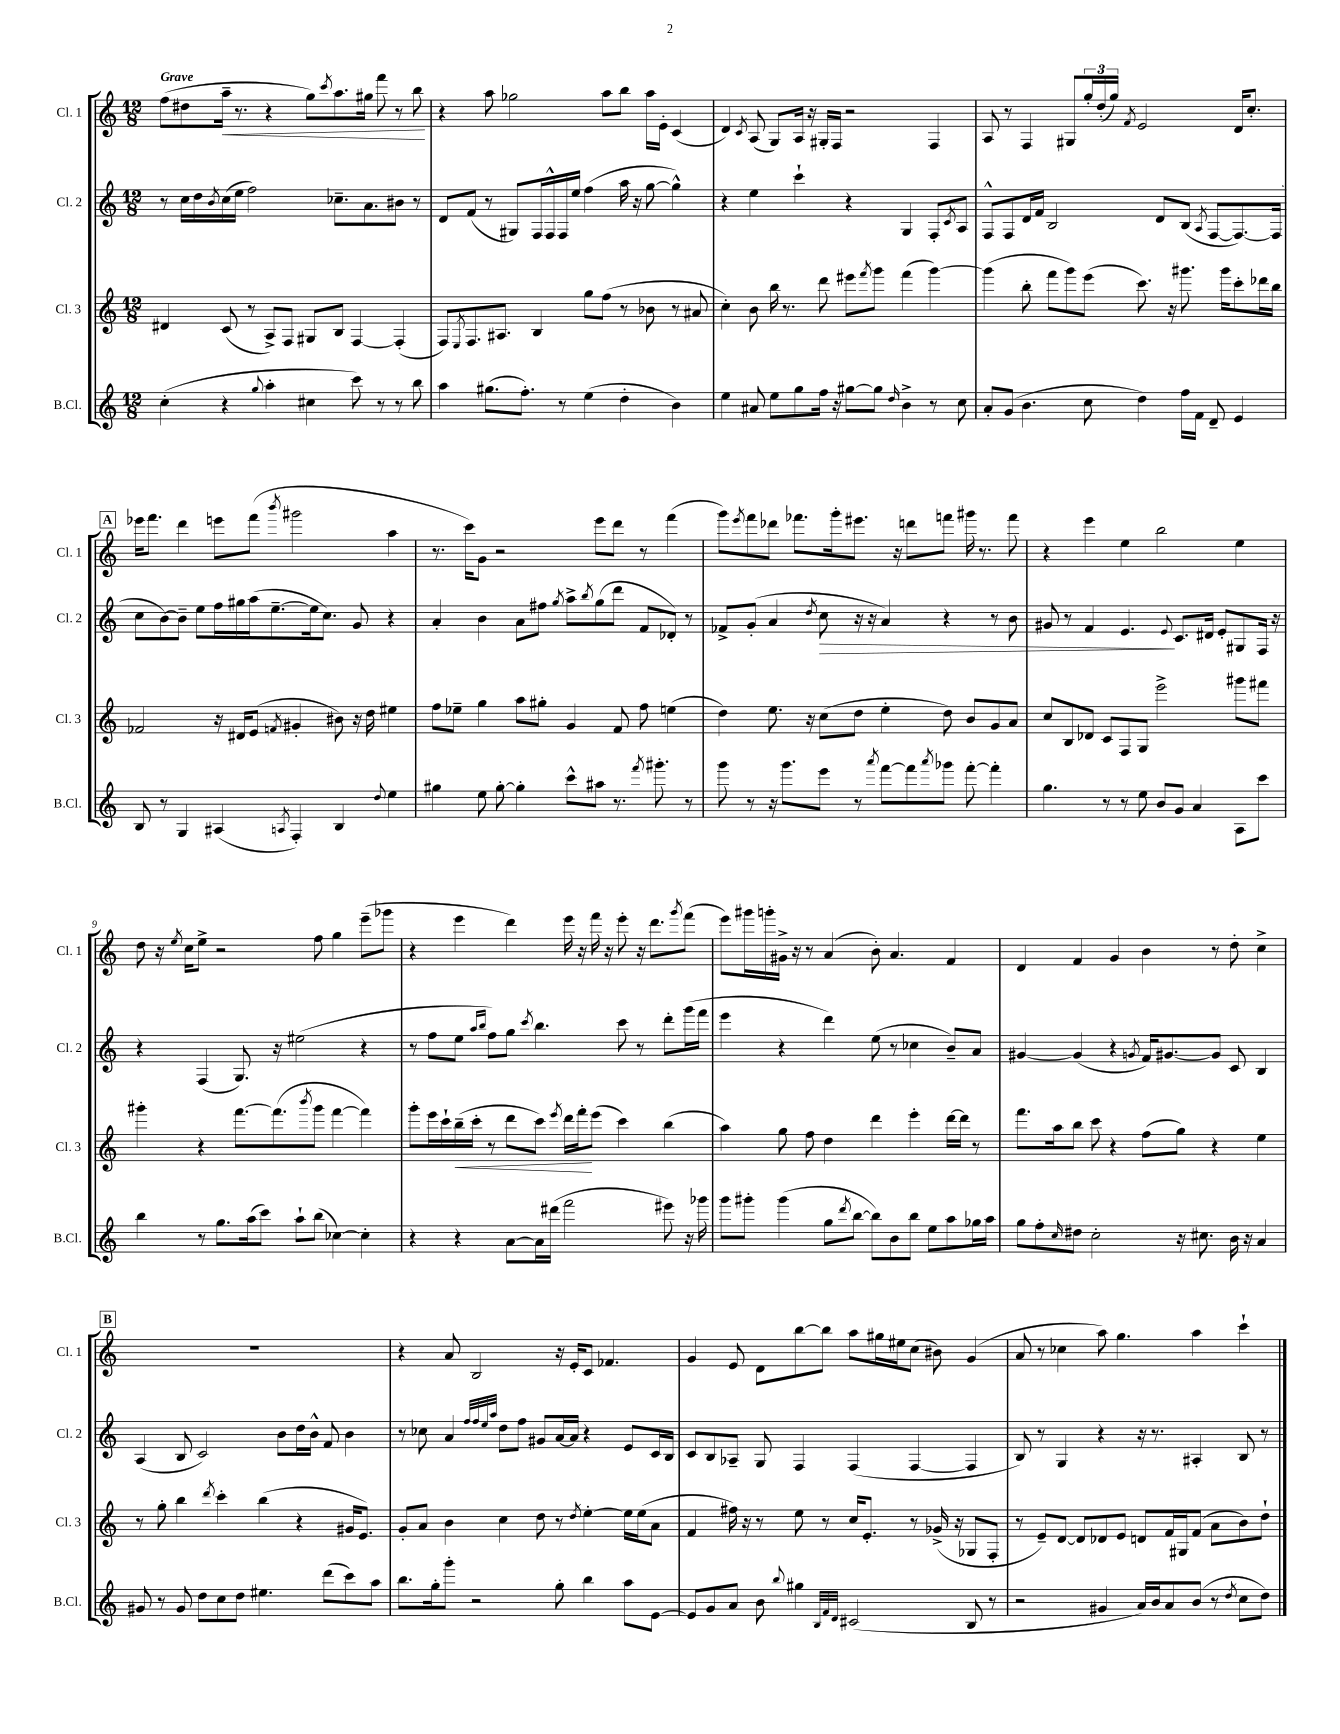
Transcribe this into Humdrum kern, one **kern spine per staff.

**kern	**kern	**kern	**kern
*staff4	*staff3	*staff2	*staff1
*clefG2	*clefG2	*clefG2	*clefG2
*k[]	*k[]	*k[]	*k[]
*M12/8	*M12/8	*M12/8	*M12/8
(4cc'	4d#	8r	(8ff
.	.	16cc	8dd#
.	.	16dd	.
.	.	8qb	.
4r	(8c	(16cc	16aa~
.	.	16ee	8.r
.	8r	2ff)	.
8qqgg	.	.	.
4aa'	8A^)	.	4r
.	8F	.	.
4cc#	8G#	.	8gg)
.	.	.	8qccc
.	8B	8.cc-~	8.aa
8ccc)	[4F	.	.
.	.	8.a	16gg#
8r	.	.	8fff
8r	(4F']	8b#	8r
8bb	.	8r	8bb
=	=	=	=
4aa	8F)	8d	4r
.	8qE	.	.
.	8.F	(8f	.
(8.gg#	.	8r	8aa
.	8.A#	.	.
.	.	8G#)	2gg-
8.ff')	.	.	.
.	4B	16F	.
.	.	16F^^	.
8r	.	16F	.
.	.	16ee	.
(4ee	8gg	(4ff	.
.	(8ff	.	8aa
4dd'	8r	16aa	8bb
.	.	16r	.
.	8b-	[8gg	16aa
.	.	.	16e'
4b)	8r	4gg^^])	(4c
.	8a#	.	.
=	=	=	=
4ee	4cc')	4r	4d)
.	.	.	8qc
8a#	8b	4ee	(8A
8ee	16bb	.	8G)
.	8.r	.	.
8gg	.	4ccc`	16A
.	.	.	16r
16ff	8ddd	.	16G#'
16r	.	.	16F
[8gg#	8eee#	4r	2r
.	8qfff	.	.
8gg#]	8ggg	.	.
16qqdd	.	.	.
4b^	(4fff	4G	.
8r	[4ggg)	8F'	4F
.	.	8qc	.
8cc	.	8A	.
=	=	=	=
8a'	(4ggg]	8F^^	8A
(8g	.	8F	8r
4.b	8bb'	16d	4F
.	.	16f	.
.	8fff	2B	.
.	8ggg)	.	8G#
8cc	(8eee	.	24gg'
.	.	.	(24dd'
.	.	.	24gg)
.	.	.	8qf
4dd)	8.ccc)	.	2e
.	.	8d	.
.	16r	.	.
16ff	8.ggg#	(8B	.
16f	.	.	.
.	.	8qA	.
8d~	.	[8F	.
.	16ggg#	.	.
4e	8ccc'	8.F_)	16d
.	.	.	8.cc'
.	16ddd-	.	.
.	16bb	(16F]	.
=	=	=	=
8B	2f-	8cc	16eee-
.	.	.	8.fff
8r	.	[8b)	.
4G	.	8b~]	4ddd
.	.	8ee	.
(4A#	16r	16ff	8eee
.	16d#	16gg#	.
.	(8e	(16aa	(8fff
.	.	[8.ee~	.
8qA	8qf	.	8qbbb
4F')	4g#'	.	2ggg#
.	.	16ee]	.
.	.	8.cc)	.
4B	8b#)	.	.
.	16r	8g	.
.	16dd	.	.
8qqdd	.	.	.
4ee	4ee#	4r	4aa
=	=	=	=
4gg#	8ff	4a'	8.r
.	8ee-~	.	.
.	.	.	16ccc)
8ee	4gg	4b	8g
[8gg#'	.	.	2r
4gg#']	8aa	8a	.
.	8gg#'	8ff#	.
.	.	8qgg	.
8ccc^^	4g	8aa^	.
.	.	8qbb	.
8aa#	.	(8gg	8eee
8.r	8f	8ddd	8ddd
.	8ff	8f	8r
8qfff	.	.	.
8.ggg#'	.	.	.
.	(4ee	8d-')	(4fff
8r	.	8r	.
=	=	=	=
8ggg	4dd)	8f-^	8ggg)
.	.	.	8qeee
8r	.	(8g'	8fff
16r	8.ee	4a	8ddd-
8.ggg	.	.	.
.	.	.	8.fff-
.	16r	.	.
.	.	8qdd	.
8eee	(8cc	8cc	.
.	.	.	16ggg'
8r	8dd	16r	8.eee#
.	.	16r	.
8qaaa	.	.	.
[8fff	4ee'	4a)	.
.	.	.	16r
8fff]	.	.	8ddd
8qaaa	.	.	.
8ggg-	8dd)	4r	8fff
[8fff'	8b	.	16ggg#
.	.	.	8.r
4fff']	8g	8r	.
.	8a	8b	8fff
=	=	=	=
4.gg	8cc	8g#	4r
.	8B	8r	.
.	8d-	4f	4eee
8r	8c	.	.
8r	8F	4.e	4ee
8ee	8G	.	.
8b	2eee^	.	2bb
.	.	8qqe	.
8g	.	8.c	.
4a	.	.	.
.	.	16d#	.
.	.	8e'	.
8A	8ggg#	8G#	4ee
8ccc	8fff#	16F	.
.	.	16r	.
=	=	=	=
4bb	4ggg#'	4r	8dd
.	.	.	16r
.	.	.	8qee
.	.	.	16cc
8r	4r	(4F	8ee^
8.gg	.	.	2r
.	[8.fff	8.G)	.
(16aa	.	.	.
8ccc)	.	.	.
.	(8.fff]	16r	.
8aa`	.	(2ee#	.
.	8qbbb	.	.
(8bb	8ggg#	.	8ff
[4cc-)	[4fff	.	4gg
4cc-']	4fff])	4r	(8eee~
.	.	.	8ggg-
=	=	=	=
4r	8ggg'	8r	4r
.	16eee	8ff	.
.	16ccc`	.	.
4r	(16bb~	8ee	4eee
.	16ccc'	.	.
.	.	16qqaa	.
.	.	16qqbb	.
.	8r	8ff)	.
[8a	8ddd	8gg	4ddd)
.	.	8qccc	.
16a]	8ccc)	4.bb	.
(16ddd#	.	.	.
.	8qeee	.	.
2fff	16ddd	.	16eee
.	16fff'	.	16r
.	(8eee	.	16fff
.	.	.	16r
.	4ccc)	8ccc	8eee'
.	.	8r	16r
.	.	.	8.ddd
8eee#)	(4bb	8ddd'	.
.	.	.	8qggg
16r	.	(16ggg	(8fff
16ggg-	.	16fff	.
=	=	=	=
8ggg	4aa)	4eee	8eee)
8ggg#'	.	.	16ggg#
.	.	.	16ggg'
(4ggg#	8gg	4r	16g#^
.	.	.	16r
.	8ff	.	8r
8gg	4dd	4ddd)	(4a
8qddd	.	.	.
[8bb	.	.	.
8bb])	4ddd	(8ee	8b')
8b	.	8r	4.a
8bb	4eee'	4cc-	.
8ee	.	.	.
8aa	[16ddd	8b~)	4f
.	16ddd]	.	.
16gg-	8r	8a	.
16aa	.	.	.
=	=	=	=
8gg	8.fff	[4g#	4d
8ff'	.	.	.
.	16aa	.	.
16qqcc	.	.	.
8dd#	8bb	(4g#]	4f
2cc'	8ccc	.	.
.	4r	4r	4g
.	.	8qg	.
.	(8ff	16f)	4b
.	.	[8.g#	.
16r	8gg)	.	.
8.cc#	.	.	.
.	4r	8g#]	8r
16b	.	8c	8dd'
16r	.	.	.
4a	4ee	4B	4cc^
=	=	=	=
8g#	8r	(4A	1.r
8r	8gg'	.	.
8g#	4bb	8B	.
8dd	.	2c)	.
.	8qddd	.	.
8cc	4ccc'	.	.
8dd	.	.	.
4.ee#	(4bb	.	.
.	.	8b	.
.	4r	16dd	.
.	.	16b^^	.
(8ddd	.	8f	.
8ccc)	16g#	4b	.
.	8.e)	.	.
8aa	.	.	.
=	=	=	=
8.bb	8g'	8r	4r
.	8a	8cc-	.
16gg'	.	.	.
8ggg'	4b	4a	8a
2r	.	.	2B
.	.	32qqff	.
.	.	32qqff	.
.	.	32qqee	.
.	.	32qqaa	.
.	4cc	8dd	.
.	.	8ff	.
.	8dd	8g#	.
8gg'	8r	[16a	16r
.	.	16a]	16e'
.	8qdd	.	.
4bb	[4ee'	4r	8c
.	.	.	4.f-
8aa	16ee]	8e	.
.	(16ee	.	.
[8e	8a	16c	.
.	.	16B	.
=	=	=	=
8e]	4f	8c	4g
8g	.	8B	.
8a	16ff#)	8A-~	8e
.	16r	.	.
8b	8r	8G	8d
8qqbb	.	.	.
4gg#	8ee	4F	[8bb
.	8r	.	8bb]
32qqB	.	.	.
32qqf	.	.	.
32qqd	.	.	.
(2c#	16cc	(4F	8aa
.	8.e'	.	.
.	.	.	16gg#
.	.	.	16ee#
.	8r	[4F	(8cc
.	(16g-^	.	8b#)
.	16r	.	.
8B	8G-	4F]	(4g
8r	8F'	.	.
=	=	=	=
2r	8r	8B)	8a
.	8e~)	8r	8r
.	[8d	4G	4cc-
.	8d]	.	.
4g#	8d-	4r	8aa)
.	8e	.	4.gg
16a)	8d	16r	.
16b	.	8.r	.
8a	16f	.	.
.	16G#	.	.
(8b	(8f	4A#'	4aa
8r	8a	.	.
8qdd	.	.	.
8cc	8b)	8B	4ccc`
8dd)	8dd`	8r	.
==	==	==	==
*-	*-	*-	*-
